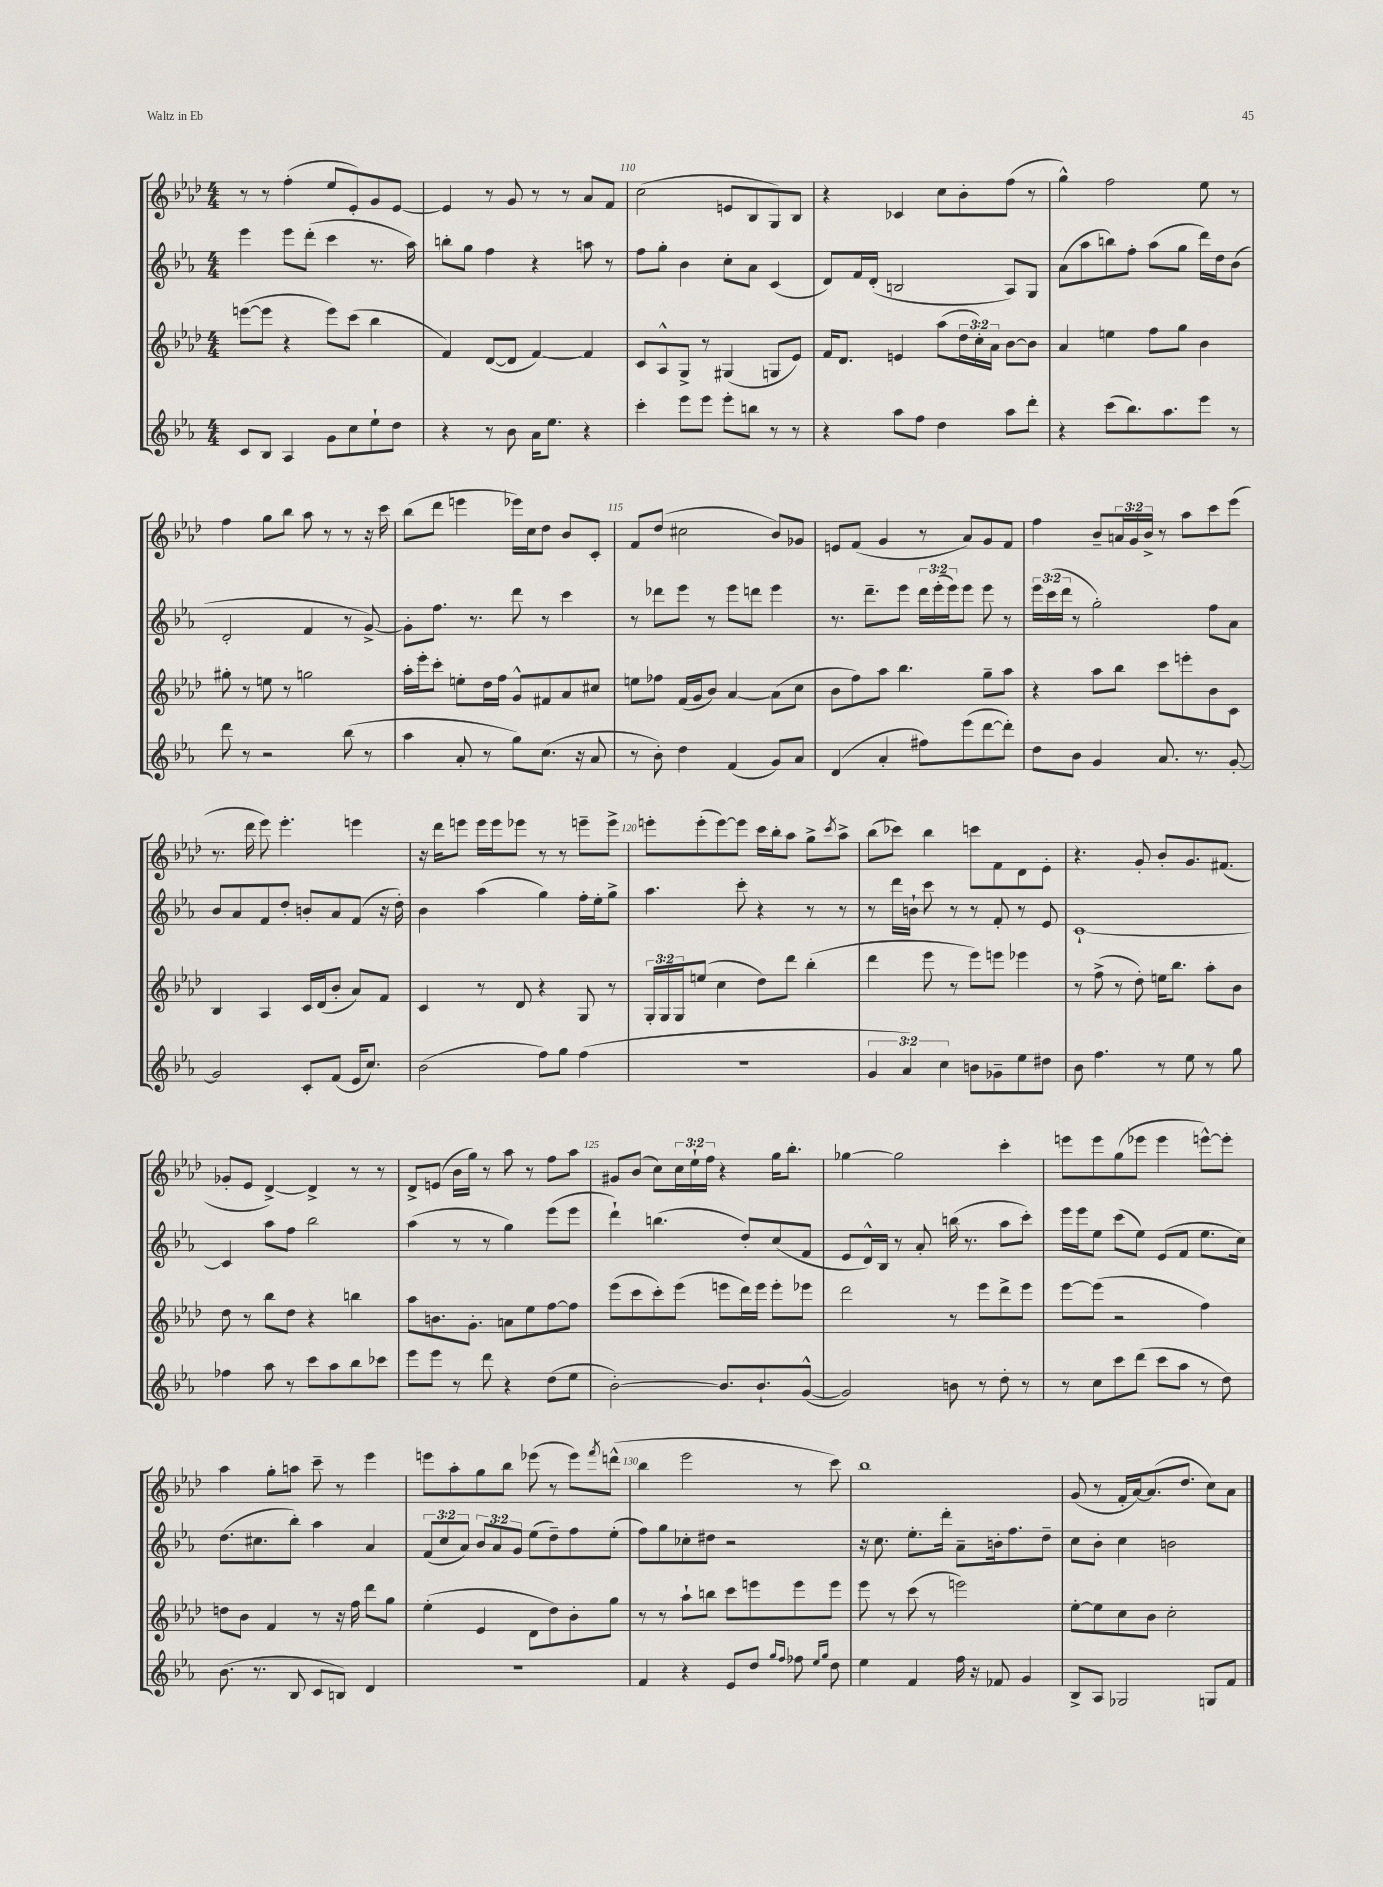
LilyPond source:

<<
\new StaffGroup <<
\new Staff = "s0" {
    \clef treble \key aes \major \numericTimeSignature \time 4/4 \override Staff.TupletNumber.text = #tuplet-number::calc-fraction-text
    r8 r8 f''4-.( ees''8 ees'8-.) g'8 ees'8~ |
    ees'4 r8 g'8 r8 r8 aes'8 f'8 |
    c''2( e'8 bes8 g8) bes8 |
    r4 ces'4 c''8 bes'8-. f''8( r8 |
    g''4-^) f''2 ees''8 r8 |
    f''4 g''8 bes''8 aes''8 r8 r8 r16 c'''16 |
    bes''8( des'''8 e'''4 ees'''16) c''16 des''8 bes'8 c'8-. |
    f'8 des''8( cis''2 bes'8) ges'8 |
    e'8 f'8( g'4 r8 aes'8) g'8 f'8 |
    f''4 bes'8-- \tuplet 3/2 { a'16 g'16 bes'16-> } r8 aes''8 c'''8 ees'''8( |
    r8. des'''16 ees'''8) ees'''4.-. e'''4 |
    r16 des'''16 e'''8 e'''16 e'''16 ees'''8 r8 r8 e'''8-- e'''8-> |
    e'''8-. e'''8-.( e'''8~) e'''8 c'''16 bes''16-. aes''8 g''8-> \acciaccatura { c'''8 } aes''8-> |
    bes''8( ces'''8) bes''4 c'''8 f'8 des'8 ees'8-. |
    r4. g'8-. bes'8-. g'8. fis'8.( |
    ges'8-. ees'8 des'4~->) des'4-> r8 r8 |
    des'8-> e'8( bes'16 g''16) r8 aes''8 r8 f''8 aes''8 |
    gis'8 bes'8( c''8) \tuplet 3/2 { c''16 ees''16-! f''16 } r4 g''16 bes''8.-. |
    ges''4~ ges''2 c'''4-. |
    e'''8 e'''8 g''8( ees'''8 ees'''4 e'''8~-^) e'''8-. |
    aes''4 g''8-. a''8 c'''8-- r8 ees'''4 |
    e'''8 aes''8-. g''8 bes''8 ees'''8( r8 ees'''8) \acciaccatura { f'''8 } d'''8-^( |
    bes''4 ees'''2 r8 c'''8) |
    bes''1 |
    g'8( r8 f'16-. aes'16~) aes'8.( des''8. c''8) aes'8 \bar "|." |
}
\new Staff = "s1" {
    \clef treble \key ees \major \numericTimeSignature \time 4/4 \override Staff.TupletNumber.text = #tuplet-number::calc-fraction-text
    ees'''4 ees'''8 d'''8-.( c'''4 r8. aes''16) |
    b''8-. g''8 f''4 r4 a''8 r8 |
    f''8 g''8-. bes'4 c''8-. aes'8 c'4( |
    d'8) f'16 d'16-.( b2 aes8) g8 |
    aes'8( aes''8 b''8) f''8-. aes''8( g''8 d'''16) d''16 bes'8( |
    d'2-. f'4 r8 g'8~->) |
    g'8-. f''8. r8. d'''8 r8 c'''4 |
    r8 des'''8 ees'''8 r8 ees'''8 d'''8 ees'''4 |
    r8. d'''8.-- ees'''8 \tuplet 3/2 { d'''16 ees'''16-.( ees'''16) } ees'''8 ees'''8 r8 |
    \tuplet 3/2 { ees'''16 c'''16( d'''16 } r8 g''2-.) f''8 aes'8 |
    bes'8 aes'8 f'8 d''8-. b'8-. aes'8 f'8( r16 d''16-.) |
    bes'4 aes''4( g''4) f''16-. ees''16-. g''8-> |
    aes''4. c'''8-. r4 r8 r8 |
    r8 d'''16 b'16-! c'''8 r8 r8 f'8-. r8 ees'8 |
    c'1~-! |
    c'4 aes''8 f''8 bes''2 |
    aes''4( r8 r8 g''4) ees'''8( ees'''8 |
    d'''4-!) b''4.( d''8-.) c''8( f'8 |
    ees'8 d'16-^) bes16 r8 aes'8-. b''16( r8. aes''8 c'''8-.) |
    ees'''16 ees'''16 ees''8 c'''8( ees''8) ees'8( f'8 ees''8. c''16) |
    d''8.( cis''8. bes''8-.) aes''4 aes'4 |
    \tuplet 3/2 { f'8( c''8 aes'8) } \tuplet 3/2 { bes'8 aes'8 g'8 } ees''8( d''8--) f''8 ees''8-.( |
    f''8) g''8 ces''8-. dis''8 r2 |
    r16 c''8. ees''8.-. d'''16-. aes'8-- b'16-. f''8. d''8-- |
    c''8 bes'8-. c''4 b'2 \bar "|." |
}
\new Staff = "s2" {
    \clef treble \key aes \major \numericTimeSignature \time 4/4 \override Staff.TupletNumber.text = #tuplet-number::calc-fraction-text
    e'''8~( e'''8 r4 e'''8) c'''8( bes''4 |
    f'4) des'8~( des'8 f'4~) f'4 |
    c'8 aes8-^ g8-> r8 gis4( g8 ees'8) |
    f'16 des'8. e'4 aes''8( \tuplet 3/2 { des''16 c''16-.) aes'16 } bes'8~ bes'8 |
    aes'4 e''4 f''8 g''8 bes'4 |
    gis''8-. r8 e''8 r8 g''2 |
    aes''16-. ees'''16-. c'''8-. e''8-. des''16 f''16 g'8-^ fis'8 aes'8 cis''8 |
    e''8 fes''8 f'16( g'16 bes'8) aes'4~ aes'8( c''8 |
    bes'8 f''8) aes''8 bes''4. g''8-- aes''8 |
    r4 aes''8 bes''8 c'''8 e'''8-. bes'8 c'8 |
    bes4 aes4 c'16 des'16( bes'8-. aes'8) f'8 |
    c'4 r8 des'8 r4 g8 r8 |
    \tuplet 3/2 { g16-. g16 g16 } e''8( c''4 des''8) des'''8 bes''4-.( |
    des'''4 ees'''8 r8 ees'''8) e'''8 ees'''4 |
    r8 f''8->( r8 des''8-.) e''16 bes''8. aes''8-. bes'8 |
    des''8 r8 bes''8 des''8 r4 b''4 |
    aes''8 b'8. g'8.-. a'8 ees''8 f''8~ f''8 |
    ees'''8( c'''8 c'''8-.) ees'''8( e'''8 des'''16) e'''16 e'''8-. ees'''8 |
    des'''2 r8 ees'''8 des'''8-> ees'''8 |
    ees'''8~ ees'''8( r2 f''4) |
    d''8 bes'8 f'4 r8 r16 f''16 des'''8 g''8 |
    ees''4-.( ees'4 des'8 des''8) bes'8-. g''8 |
    r8 r8 aes''8-! b''8 c'''8 e'''8 e'''8 e'''8 |
    ees'''8 r8 c'''8( r8 e'''2) |
    ees''8~-. ees''8 c''8 bes'8 c''2-. \bar "|." |
}
\new Staff = "s3" {
    \clef treble \key ees \major \numericTimeSignature \time 4/4 \override Staff.TupletNumber.text = #tuplet-number::calc-fraction-text
    c'8 bes8 aes4 g'8 c''8 ees''8-! d''8 |
    r4 r8 bes'8 aes'16 ees''8. r4 |
    c'''4-. ees'''8 ees'''8 ees'''8-. b''8 r8 r8 |
    r4 aes''8 f''8 d''4 aes''8 d'''8-. |
    r4 c'''8( bes''8.) aes''8. ees'''8 r8 |
    d'''8 r8 r2 bes''8( r8 |
    aes''4 aes'8-. r8 g''8) c''8.( r16 aes'8 |
    r8 bes'8-.) d''4 f'4( g'8) aes'8 |
    d'4( aes'4-. fis''8) ees'''8( d'''8~ d'''8-.) |
    d''8 bes'8 g'4 aes'8. r8. g'8~-. |
    g'2 c'8-. f'8( ees'16 c''8.) |
    bes'2( f''8) g''8 f''4( |
    R1 |
    \tuplet 3/2 { g'4 aes'4) c''4 } b'8 ges'8-- ees''8 dis''8 |
    bes'8 f''4. r8 ees''8 r8 g''8 |
    fes''4 aes''8 r8 c'''8 aes''8 bes''8 ces'''8 |
    ees'''8 ees'''8 r8 d'''8 r4 d''8( ees''8 |
    bes'2~-.) bes'8. bes'8.-! g'8~-^( |
    g'2) b'8 r8 d''8-. r8 |
    r8 c''8 c'''8 d'''8( c'''8 aes''8 r8 d''8) |
    bes'8.( r8. bes8 c'8 b8) d'4 |
    R1 |
    f'4 r4 ees'8 d''8 \grace { g''16 f''16 } fes''8 \grace { ees''16 g''16 } d''8 |
    ees''4 f'4 f''16 r16 fes'8 g'4 |
    bes8-> aes8 ges2 g8 f'8 \bar "|." |
}
>>
>>
\layout { \context { \Score currentBarNumber = #108 \override BarNumber.break-visibility = ##(#f #t #t) barNumberVisibility = #(every-nth-bar-number-visible 5) } }
